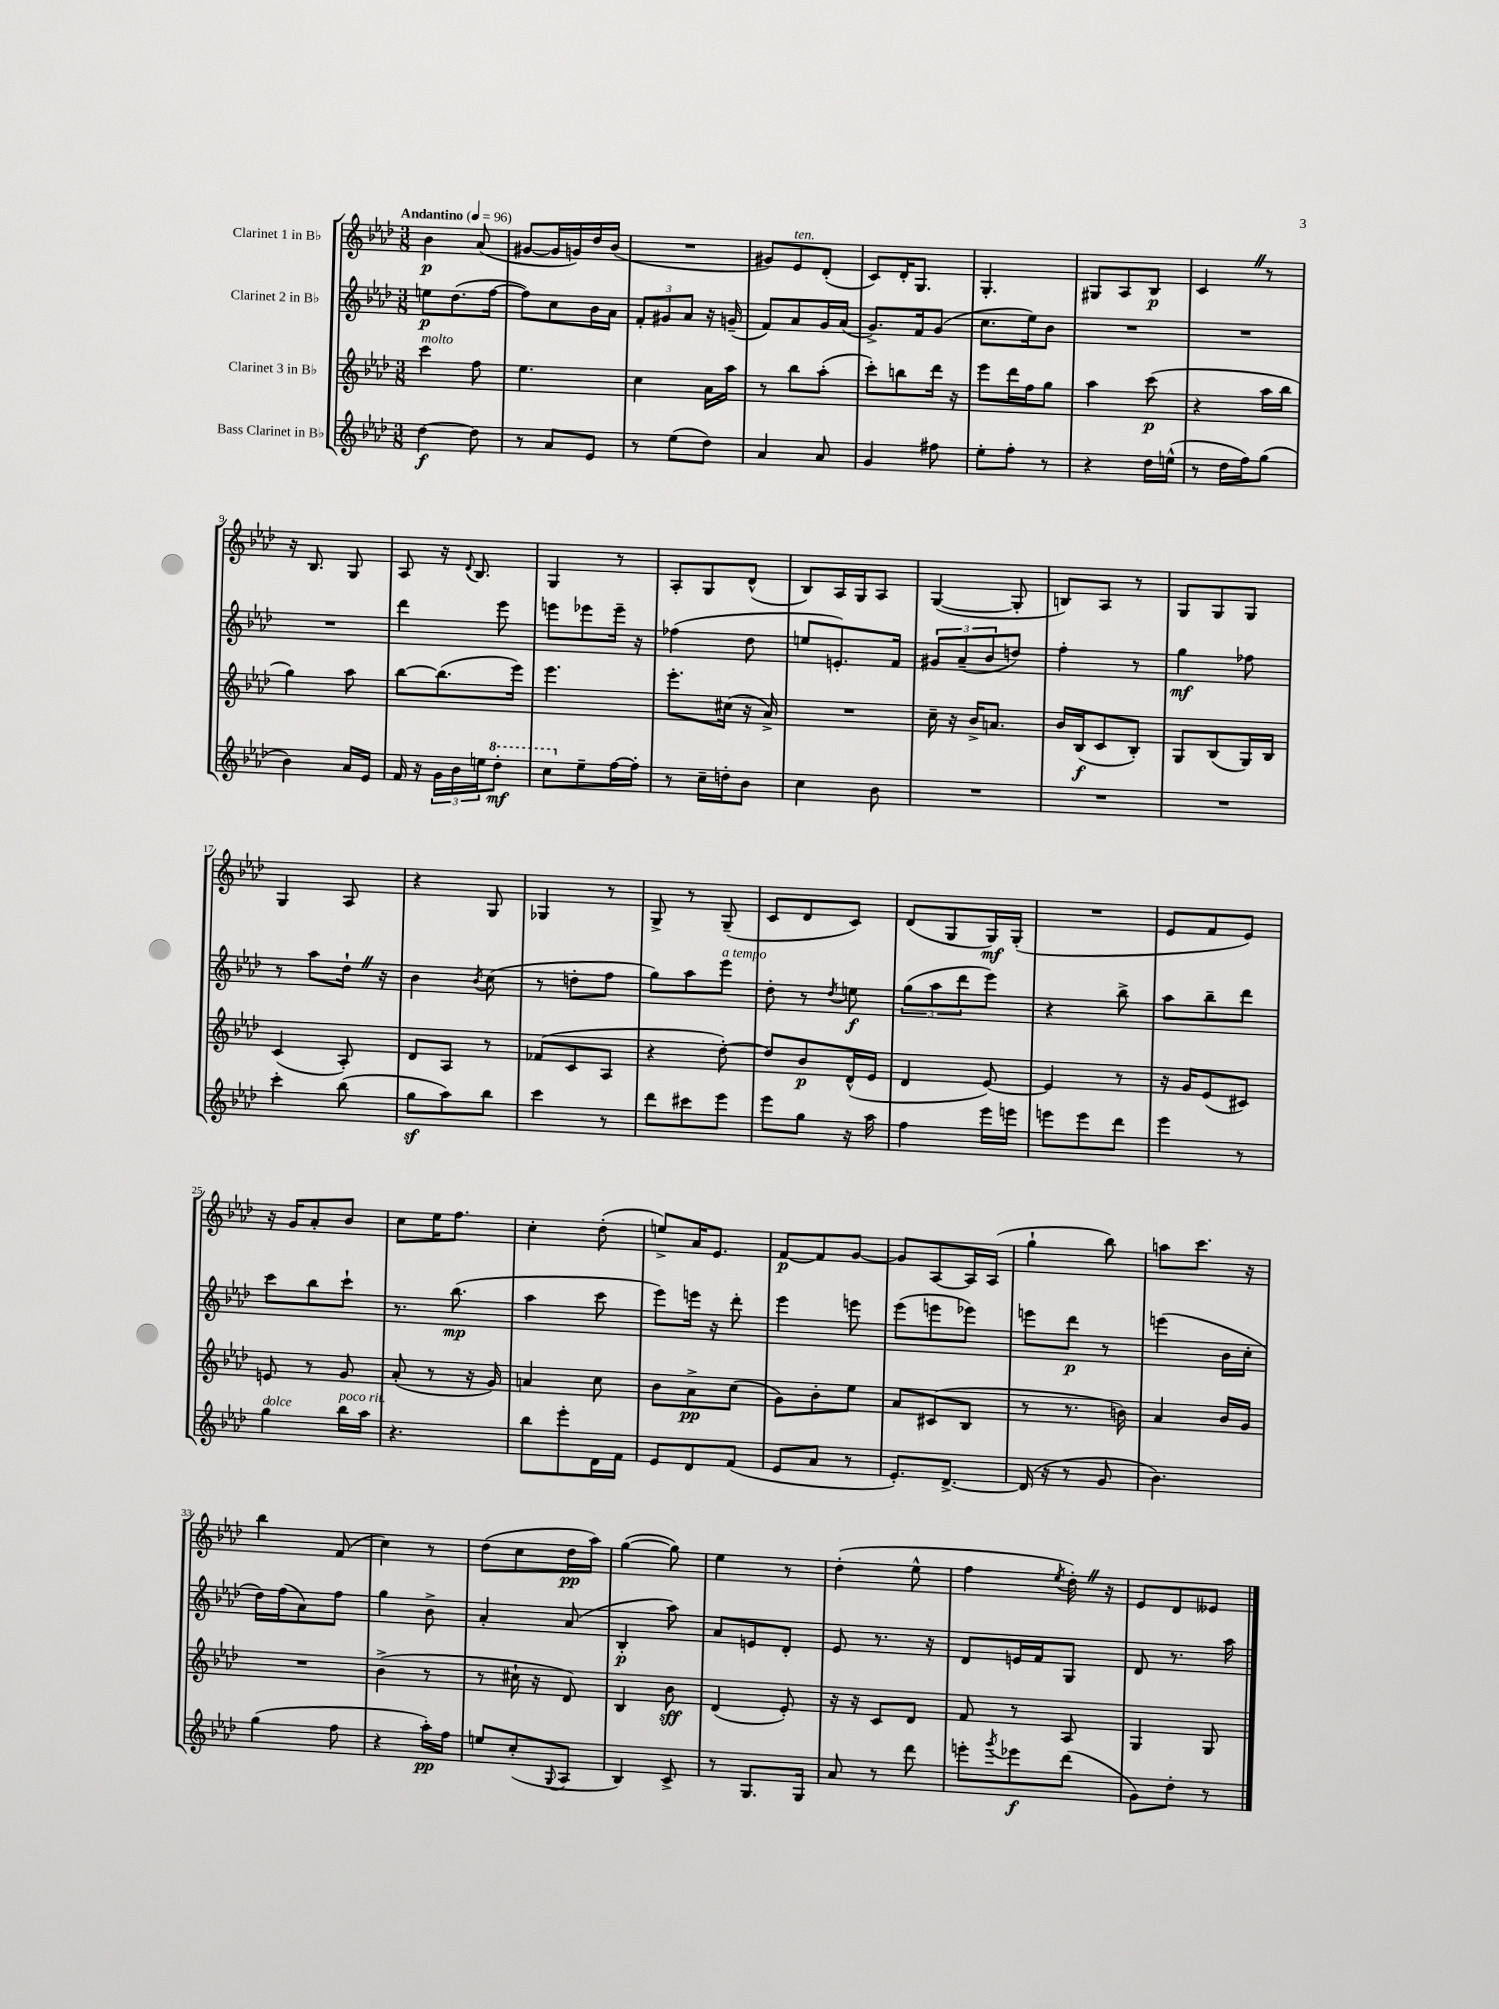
<<
\new StaffGroup <<
\new Staff = "s0" \with { instrumentName = "Clarinet 1 in Bb" } {
    \clef treble \key aes \major \numericTimeSignature \time 3/8 \tempo "Andantino" 4 = 96
    bes'4\p aes'8( |
    gis'8~ gis'16 g'16) des''16 bes'16( |
    R4. |
    gis'8) ees'8^\markup { \italic "ten." } des'8-.( |
    c'8) des'16-. g8. |
    g4.-. |
    gis8 aes8 bes8\p |
    c'4 \once \override BreathingSign.text = \markup { \musicglyph "scripts.caesura.straight" } \breathe r8 |
    r16 bes8. g8 |
    aes8 r16 \appoggiatura { des'8 } bes8. |
    g4 r8 |
    aes8-. g8 des'8-^( |
    bes8) aes16 g16 aes8 |
    g4~( g8-. |
    b8) aes8 r8 |
    g8 g8 g8 |
    g4 aes8 |
    r4 g8 |
    ges4 r8 |
    g8-> r8 g8--( |
    c'8 des'8 c'8) |
    des'8( g8 g16\mf) g16-.( |
    R4. |
    ees'8 f'8 ees'8) |
    r16 g'16 aes'8-. bes'8 |
    c''8 ees''16 f''8. |
    c''4-. des''8-.( |
    e''8->) aes'16 ees'8. |
    f'8~\p f'8 g'8~ |
    g'8 aes8~ aes16 aes16( |
    g''4-! bes''8) |
    a''8 c'''8. r16 |
    bes''4 f'8( |
    c''4) r8 |
    des''8( c''8 des''16\pp aes''16) |
    g''4~( g''8) |
    ees''4 r8 |
    des''4-.( ees''8-^ |
    f''4 \acciaccatura { ees''8 } des''16-.) \once \override BreathingSign.text = \markup { \musicglyph "scripts.caesura.straight" } \breathe r16 |
    ees'8 des'8 eeses'8 \bar "|." |
}
\new Staff = "s1" \with { instrumentName = "Clarinet 2 in Bb" } {
    \clef treble \key aes \major \numericTimeSignature \time 3/8
    e''8\p des''8.( f''16~ |
    f''8) c''8 bes'16 aes'16 |
    \tuplet 3/2 { f'8-. gis'8 aes'8 } r16 g'16--( |
    f'8) aes'8 g'16 aes'16( |
    g'8.->) f'16 g'8( |
    c''8. ees''16) bes'8 |
    R4. |
    R4. |
    R4. |
    des'''4 ees'''8 |
    e'''8 ees'''8 ees'''16-- r16 |
    fes''4( des''8 |
    e''8 e'8.-.) f'16 |
    \tuplet 3/2 { gis'8 aes'8--( bes'8 } d''8) |
    f''4-. r8 |
    g''4\mf fes''8 |
    r8 aes''8 des''16-! \once \override BreathingSign.text = \markup { \musicglyph "scripts.caesura.straight" } \breathe r16 |
    bes'4 \acciaccatura { bes'8 } c''8( |
    r8 d''8-. f''8 |
    g''8) aes''8 ees'''8^\markup { \italic "a tempo" } |
    des''8-. r8 \acciaccatura { des''8 } e''8\f |
    \tuplet 3/2 { g''8( aes''8 des'''8 } ees'''8) |
    r4 bes''8-> |
    aes''8 bes''8-- des'''8 |
    c'''8 bes''8 c'''8-! |
    r8. bes''8.\mp( |
    aes''4 c'''8 |
    ees'''8) e'''16 r16 des'''8-. |
    ees'''4 e'''8 |
    ees'''8( e'''8 ees'''8) |
    e'''8 des'''8\p r8 |
    e'''4( bes'16 c''16-. |
    des''16) f''16( aes'8) f''8 |
    g''4 bes'8-> |
    aes'4-. aes'8( |
    bes4-.\p aes''8) |
    aes'8 e'8 des'8-. |
    ees'8 r8. r16 |
    des'8 e'16 f'16 g8 |
    des'8 r8. aes''16 \bar "|." |
}
\new Staff = "s2" \with { instrumentName = "Clarinet 3 in Bb" } {
    \clef treble \key aes \major \numericTimeSignature \time 3/8
    c'''4^\markup { \italic "molto" } f''8 |
    ees''4. |
    c''4 aes'16 aes''16 |
    r8 bes''8 aes''8-.( |
    c'''8-.) b''8 des'''16 r16 |
    ees'''8 des'''16 f''16 g''8 |
    aes''4 c'''8\p( |
    r4 aes''16 bes''16 |
    g''4) aes''8 |
    bes''8~ bes''8.( ees'''16) |
    ees'''4. |
    ees'''8.-. cis''16( r16 aes'16->) |
    R4. |
    c''16-- r16 bes'16-> a'8. |
    bes'16 bes16\f( c'8 bes8-.) |
    g8 bes8( g16) bes16 |
    c'4( aes8-.) |
    des'8 aes8 r8 |
    fes'8( c'8 aes8 |
    r4 des''8~-.) |
    des''8 bes'8\p des'16-^( ees'16 |
    des'4 ees'8~) |
    ees'4 r8 |
    r16 g'16 ees'8( cis'8) |
    e'8 r8 g'8 |
    aes'8-.( r8 r16 g'16) |
    a'4 c''8 |
    bes'8 aes'8->\pp c''8( |
    g'8) bes'8-. ees''8 |
    aes'8 cis'8( bes8 |
    r8 r8. b'16) |
    aes'4 bes'16 g'16 |
    R4. |
    bes'4->( r8 |
    r8 cis''16-! r16 des'8) |
    bes4 bes'8\sff |
    des'4( ees'8-.) |
    r16 r16 c'8 des'8 |
    f'8 r8 aes8 |
    g4 g8 \bar "|." |
}
\new Staff = "s3" \with { instrumentName = "Bass Clarinet in Bb" } {
    \clef treble \key aes \major \numericTimeSignature \time 3/8
    des''4~\f des''8 |
    r8 aes'8 ees'8 |
    r8 ees''8( des''8) |
    aes'4 aes'8 |
    g'4 fis''8 |
    ees''8-. f''8-. r8 |
    r4 des''16 e''16-^( |
    r8 des''16 f''16) g''8( |
    bes'4) aes'16 ees'16 |
    f'16 r16 \tuplet 3/2 { g'16 bes'16 e''16 } \ottava #1 des'''8-.\mf |
    c'''8 \ottava #0 ees''8-- f''16~ f''16-. |
    r8 c''16-- d''16-. bes'8 |
    c''4 bes'8 |
    R4. |
    R4. |
    R4. |
    c'''4-. bes''8( |
    g''8\sf aes''8) bes''8 |
    c'''4 r8 |
    des'''8 cis'''8 ees'''8 |
    ees'''8 g''8 r16 aes''16 |
    f''4 ees'''16 e'''16 |
    e'''8 e'''8 des'''8 |
    ees'''4 r8 |
    g''4^\markup { \italic "dolce" } bes''16^\markup { \italic "poco rit." } aes''16 |
    r4. |
    bes''8 ees'''8-. des'16 f'16 |
    ees'8 des'8 f'8( |
    ees'8 aes'8 r8 |
    ees'8.-.) des'8.~-> |
    des'16( r16 r8 g'8 |
    bes'4.) |
    g''4( f''8 |
    r4 aes''16-.\pp) f''16 |
    e''8 c''8-.( \appoggiatura { g8 } aes8 |
    bes4) c'8-> |
    r8 g8. g16 |
    aes'8 r8 des'''8 |
    e'''8-. \acciaccatura { g'''8 } ees'''8\f des'''8( |
    g'8) des''8-. r8 \bar "|." |
}
>>
>>
